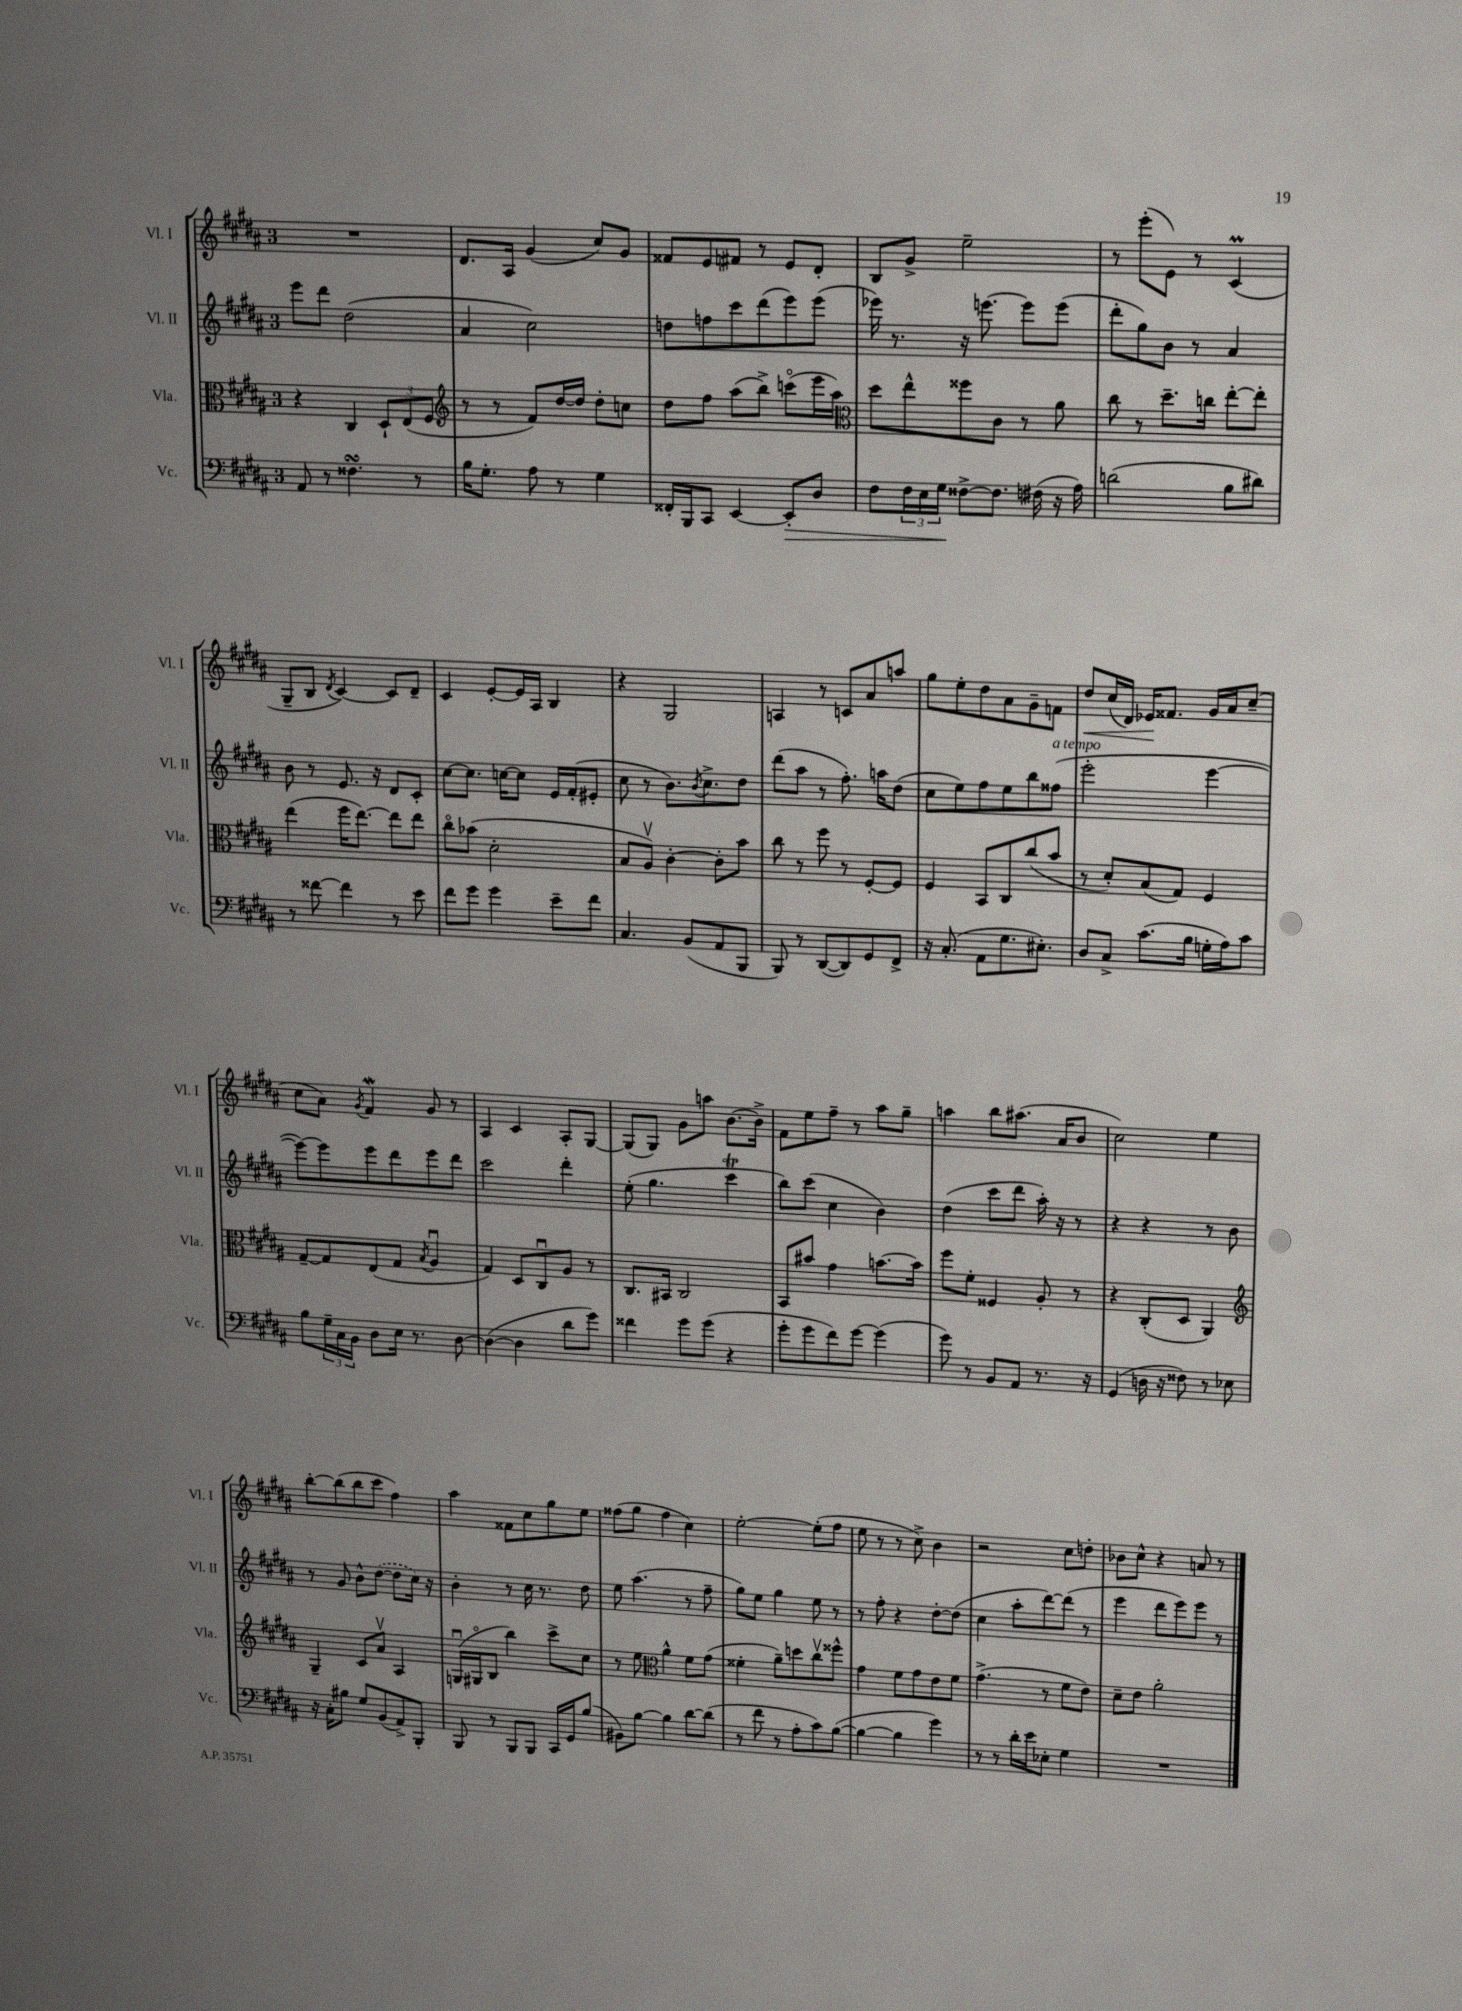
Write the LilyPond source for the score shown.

<<
\new StaffGroup <<
\new Staff = "s0" \with { instrumentName = "Vl. I" shortInstrumentName = "Vl. I" } {
    \clef treble \key b \major \once \override Staff.TimeSignature.style = #'single-digit \time 3/4
    R2. |
    dis'8. ais16 gis'4( cis''8) gis'8 |
    fisis'8 e'8 fis'8 r8 e'8 dis'8-. |
    b8 gis'8-> e''2-- |
    r8 e'''8-.( e'8) r8 cis'4\prall( |
    gis8-- b8 \acciaccatura { dis'8 } cis'4~) cis'8 dis'8-- |
    cis'4 e'8~-. e'16 ais16 b4 |
    r4 gis2 |
    a4 r8 c'8 ais'8 a''8 |
    gis''8 e''8-. dis''8 ais'8 gis'8-- f'8 |
    dis''8\< cis''16( dis'16) ees'16\! fisis'8. gis'16 ais'16 cis''8--( |
    cis''8 ais'8) \acciaccatura { gis'8 } fis'4\mordent gis'8 r8 |
    ais4 cis'4 ais8-. gis8~ |
    gis8( gis8) gis'8 a''8 b'8.~ b'16-> |
    fis'8 e''8 fis''8-- r8 ais''8 gis''8-- |
    a''4 b''8 ais''8.( ais'16 b'8 |
    cis''2) e''4 |
    b''8~-. b''8( b''8 cis'''8 fis''4) |
    ais''4 fisis'8 cis''8 gis''8 e''8 |
    fisis''8( gis''8 fisis''4 cis''4) |
    e''2~-. e''8-.( fis''8 |
    e''8 r8 r8 cis''8->) b'4 |
    r2 cis''8 d''8-. |
    bes'8 cis''8-^ r4 a'8 r8 \bar "|." |
}
\new Staff = "s1" \with { instrumentName = "Vl. II" shortInstrumentName = "Vl. II" } {
    \clef treble \key b \major \once \override Staff.TimeSignature.style = #'single-digit \time 3/4
    e'''8 dis'''8 dis''2( |
    ais'4 cis''2) |
    d''8 f''8 cis'''8 dis'''8( e'''8) e'''8( |
    ees'''16) r8. r16 e'''8.~ e'''8 e'''8( |
    dis'''8-. gis''8) b'8 r8 ais'4 |
    b'8 r8 e'8. r16 dis'8 cis'8-. |
    cis''8~ cis''8. c''16~ c''8 e'16 fis'16-.( eis'8-. |
    cis''8 r8 b'8.) \acciaccatura { b'8 } cis''8.-> dis''8 |
    dis'''8( ais''8 r8 fis''8.-.) a''16 dis''8( |
    cis''8 e''8) fis''8 e''8 b''8 fisis''8^\markup { \italic "a tempo" }( |
    e'''2-. e'''4~ |
    e'''8~) e'''8 e'''8 dis'''8 e'''8 dis'''8 |
    cis'''2 dis'''4-. |
    e''8-.( gis''4. cis'''4\trill |
    b''8) cis'''8( cis''4 b'4) |
    dis''4( cis'''8 dis'''8 ais''16-.) r16 r8 |
    r4 r4 r8 b'8 |
    r8 gis'8 b'8-^ \once \slurDashed dis''8~( dis''8 cis''16) r16 |
    b'4-. r8 cis''16 r8. dis''8 |
    e''8 ais''4.( r8 fis''8-- |
    gis''8) e''8 gis''4 e''8 r8 |
    r8 fis''8-. r4 dis''8~-. dis''8( |
    cis''4 ais''8-. dis'''8~) dis'''8( r8 |
    e'''4 dis'''8 e'''8) e'''8 r8 \bar "|." |
}
\new Staff = "s2" \with { instrumentName = "Vla." shortInstrumentName = "Vla." } {
    \clef alto \key b \major \once \override Staff.TimeSignature.style = #'single-digit \time 3/4
    r4 cis4 \tuplet 3/2 { dis8-! e8( fis8 } |
    \clef treble r8 r8 fis'8) dis''16~ dis''16 dis''8-. c''8 |
    dis''8 fis''8 ais''8( b''8->) c'''8\flageolet( e'''16 ais''16) |
    \clef alto dis''8 e''8-^ fisis''8 cis'8 r8 ais'8 |
    cis''8 r8 dis''8.-- c''16 e''8~-. e''8-. |
    e''4( fis''16 e''8.~) e''8 e''8 |
    cis''8\flageolet bes'8( dis'2-. |
    b8 ais8\upbow) cis'4~-. cis'8-. b'8 |
    cis''8 r8 fis''8 r8 fis8~-. fis8 |
    fis4 b,8 cis8 cis''8( b'8 |
    r8 dis'8-.) b8( gis8) fis4 |
    gis8~-- gis8 e8( gis8 \acciaccatura { b8 } ais4\downbow |
    gis4) dis8 cis8\downbow ais8 r8 |
    cis8. bis,16 cis2 |
    b,8 bis'8 gis'4 b'8.~ b'16 |
    fis''8 fis'8-. fisis4 ais8-. r8 |
    r4 cis8-.( dis8 ais,4) |
    \clef treble gis4-- cis'8 ais'8\upbow ais4 |
    g16\downbow( gis16\flageolet b8 b''4) cis'''8-> cis''8 |
    r8 e''8 \clef alto ais'4-^ fis'8 gis'8( |
    fisis'4-. ais'8--) d''8 cis''8\upbow fisis''8-^ |
    gis'4 fis'8 gis'8 e'8 fis'8 |
    gis'4.->( r8 fis'8 e'8) |
    dis'8-- e'8 ais'2-. \bar "|." |
}
\new Staff = "s3" \with { instrumentName = "Vc." shortInstrumentName = "Vc." } {
    \clef bass \key b \major \once \override Staff.TimeSignature.style = #'single-digit \time 3/4
    ais,8 r8 fisis4.\turn r8 |
    b16 gis8.-. ais8 r8 gis4 |
    fisis,16-. b,,16 cis,8 e,4~ e,8-.\> dis8 |
    fis8 \tuplet 3/2 { fis16 e16 gis16\! } fisis8~-> fisis8. fis16( r16 ais16) |
    d'2( b8 dis'8) |
    r8 fisis'8~ fisis'4 r8 e'8 |
    fis'8 gis'8 gis'4 e'8-- fis'8 |
    cis4. b,8( ais,8 b,,8 |
    b,,8) r8 dis,8~( dis,8) gis,8 fis,8-> |
    r16 cis8.-.( ais,8 gis8. eis8.-.) |
    dis8 cis8-> cis'8.( b16 g16-. ais16) cis'8 |
    b8 \tuplet 3/2 { gis16-- cis16 b,16 } dis8 e16 r8. dis8~ |
    dis4~( dis4 dis'8 gis'8) |
    fisis'4 gis'8 gis'8( r4 |
    gis'8-. gis'8 fis'8) gis'8~ gis'4( |
    gis'8) r8 b,8 ais,8 r8. r16 |
    gis,4( d16 r16 fisis8) r8 ees8 |
    r16 cis16-. bis8 gis8 b,8( ais,8->) b,,8-. |
    b,,8 r8 b,,8 b,,8 cis,16 gis,16 b8( |
    bis,8) b8~ b4 dis'8~ dis'8( |
    r8 fis'8 r8 ais8-. cis'8) b8~( |
    b4~ b4 gis'4) |
    r8 r8 dis'16-. e'16 ees8-. gis4 |
    R2. \bar "|." |
}
>>
>>
\layout { \context { \Score \remove "Bar_number_engraver" } }
